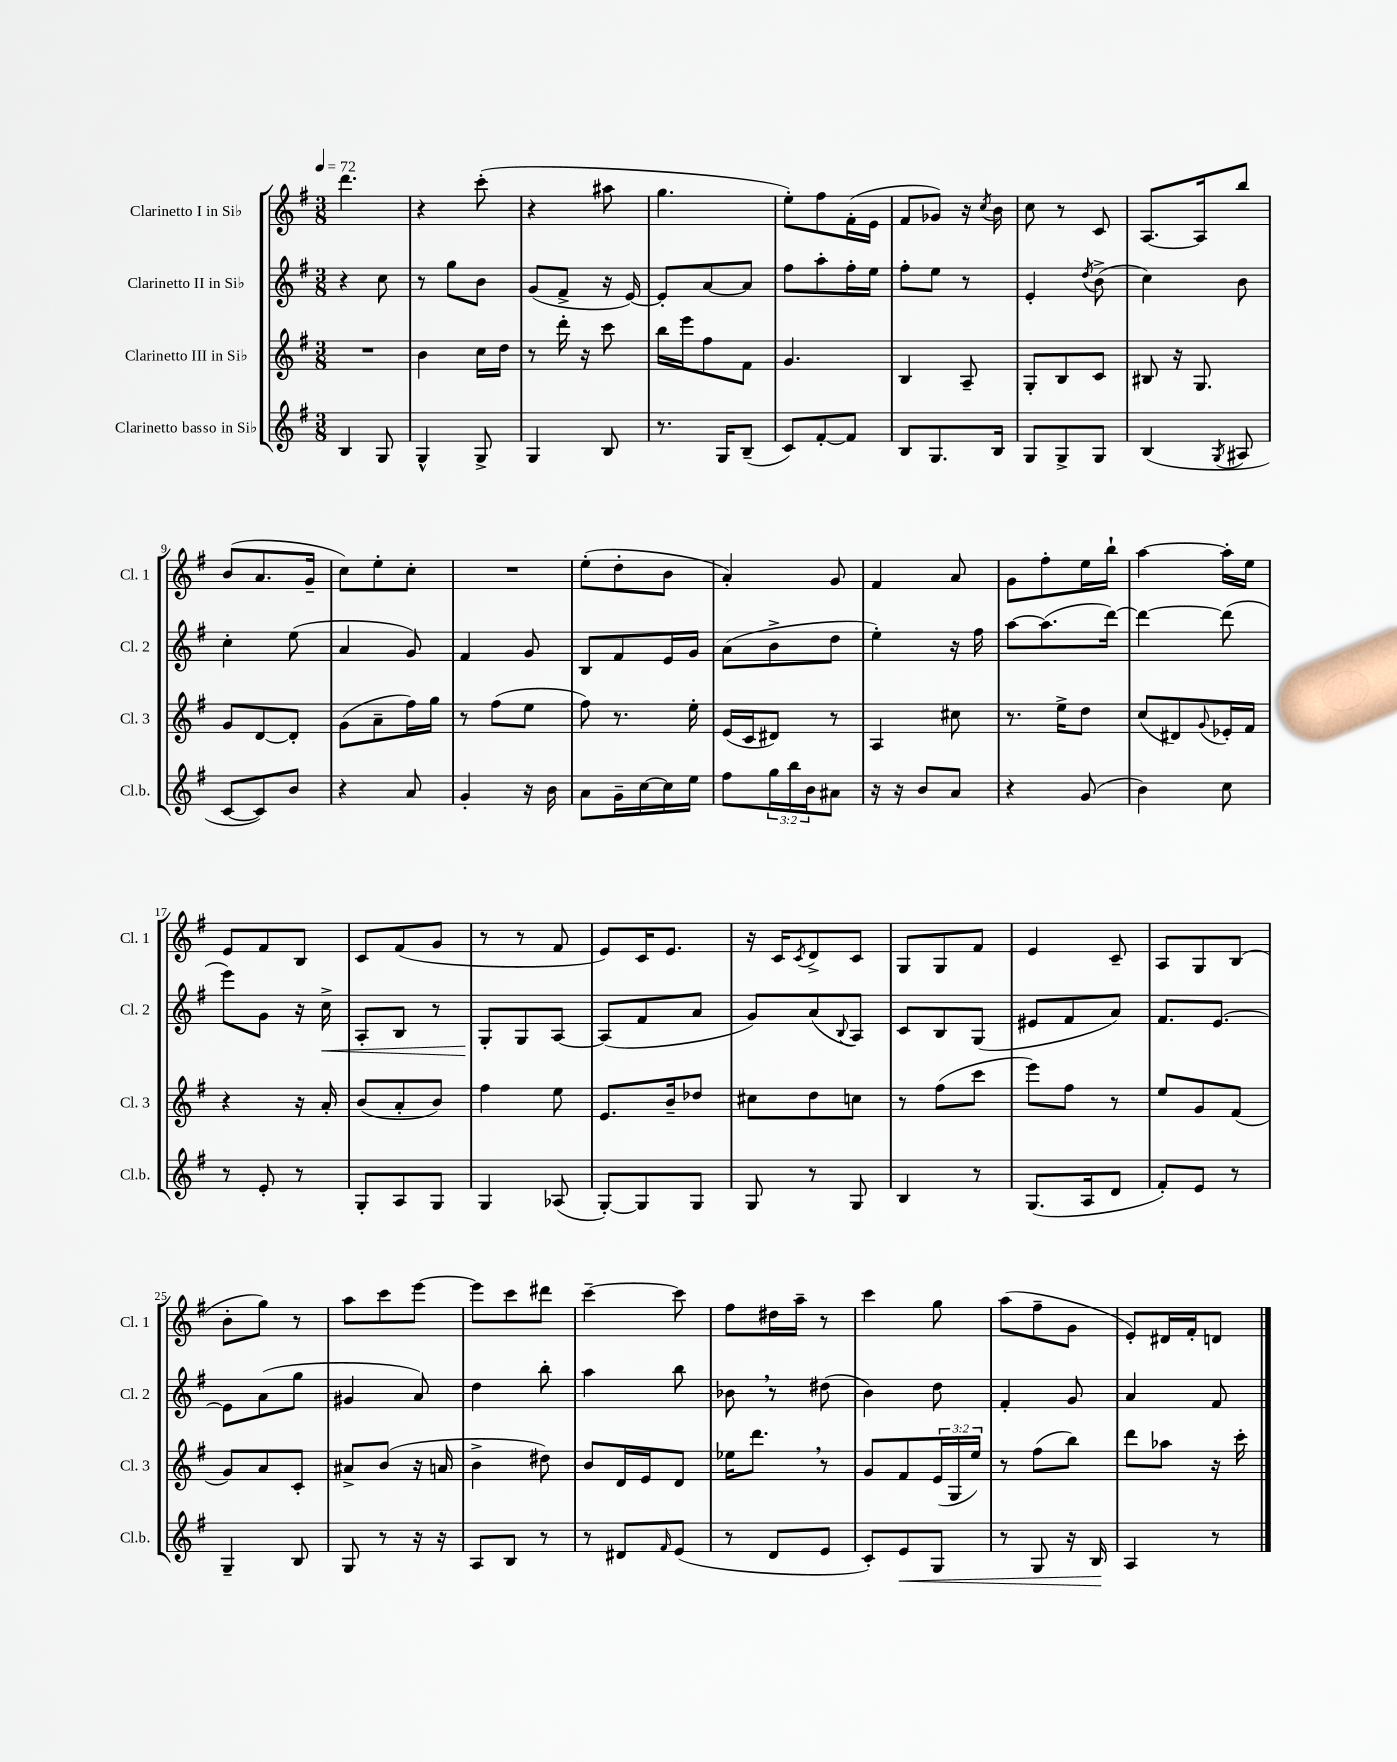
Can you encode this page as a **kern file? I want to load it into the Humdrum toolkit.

**kern	**kern	**kern	**kern
*staff4	*staff3	*staff2	*staff1
*clefG2	*clefG2	*clefG2	*clefG2
*k[f#]	*k[f#]	*k[f#]	*k[f#]
*M3/8	*M3/8	*M3/8	*M3/8
*MM72	*MM72	*MM72	*MM72
4B	4.r	4r	4.ddd
8G	.	8cc	.
=	=	=	=
4G^^	4b	8r	4r
.	.	8gg	.
8G^	16cc	8b	(8ccc'
.	16dd	.	.
=	=	=	=
4G	8r	(8g	4r
.	16ddd'	8f#^	.
.	16r	.	.
8B	8ccc	16r	8aa#
.	.	[16e)	.
=	=	=	=
8.r	16bb	8e']	4.gg
.	16eee	.	.
.	8ff#	[8a	.
16G	.	.	.
(8B~	8f#	8a]	.
=	=	=	=
8c)	4.g	8ff#	8ee')
[8f#'	.	8aa'	8ff#
8f#]	.	16ff#'	(16f#'
.	.	16ee	16e
=	=	=	=
8B	4B	8ff#'	8f#
8.G	.	8ee	8g-)
.	8A~	8r	16r
.	.	.	8qcc
16B	.	.	16b
=	=	=	=
8G	8G'	4e'	8cc
8G^	8B	.	8r
.	.	8qdd	.
8G	8c	(8b^	8c
=	=	=	=
(4B	8B#	4cc)	[8.A
.	16r	.	.
.	8.G	.	16A]
8qG	.	.	.
8A#	.	8b	8bb
=	=	=	=
[8c	8g	4cc'	(8b
8c])	[8d	.	8.a
8b	8d']	(8ee	.
.	.	.	16g~
=	=	=	=
4r	(8g	4a	8cc)
.	8a~	.	8ee'
8a	16ff#)	8g)	8cc'
.	16gg	.	.
=	=	=	=
4g'	8r	4f#	4.r
.	(8ff#	.	.
16r	8ee	8g	.
16b	.	.	.
=	=	=	=
8a	8ff#)	8B	(8ee'
16g~	8.r	8f#	8dd'
[16cc	.	.	.
16cc]	.	16e	8b
16ee	16ee'	16g	.
=	=	=	=
8ff#	(16e	(8a	4a')
.	16c	.	.
24gg	8d#)	8b^	.
24bb	.	.	.
24b	.	.	.
8a#	8r	8dd	8g
=	=	=	=
16r	4A	4ee')	4f#
16r	.	.	.
8b	.	.	.
8a	8cc#	16r	8a
.	.	16ff#	.
=	=	=	=
4r	8.r	[8aa	8g
.	.	(8.aa]	8ff#'
.	16ee^	.	.
(8g	8dd	.	16ee
.	.	[16ddd)	16bb`
=	=	=	=
4b)	(8cc	4ddd_	[4aa
.	8d#)	.	.
.	8qqg	.	.
8cc	16e-'	(8ddd]	16aa']
.	16f#	.	16ee
=	=	=	=
8r	4r	8eee)	8e
8e'	.	8g	8f#
8r	16r	16r	8B
.	16a'	16cc^	.
=	=	=	=
8G'	(8b	8A'	8c
8A	8a'	8B	(8f#
8G	8b)	8r	8g
=	=	=	=
4G	4ff#	8G'	8r
.	.	8G	8r
(8A-	8ee	[8A	8f#
=	=	=	=
[8G')	8.e	(8A]	8e)
8G]	.	8f#	16c
.	16b~	.	8.e
8G	8dd-	8a	.
=	=	=	=
8G	8cc#	8g)	16r
.	.	.	16c
.	.	.	8qc
8r	8dd	(8a	8d^
.	.	8qqB	.
8G	8cc	8A)	8c
=	=	=	=
4B	8r	8c	8G
.	(8ff#	8B	8G
8r	8ccc	(8G	8f#
=	=	=	=
(8.G	8eee)	8e#	4e
.	8ff#	8f#	.
16A	.	.	.
8d	8r	8a)	8c~
=	=	=	=
8f#')	8ee	8.f#	8A
8e	8g	.	8G
.	.	[8.e	.
8r	(8f#	.	(8B
=	=	=	=
4G~	8g)	8e]	8b'
.	8a	(8a	8gg)
8B	8c'	8gg	8r
=	=	=	=
8G	8a#^	4g#	8aa
8r	(8b	.	8ccc
16r	16r	8a)	[8eee
16r	16a	.	.
=	=	=	=
8A	4b^	4dd	8eee]
8B	.	.	8ccc
8r	8dd#)	8bb'	8ddd#
=	=	=	=
8r	8b	4aa	[4ccc~
8d#	16d	.	.
.	16e	.	.
16qqf#	.	.	.
(8e	8d	8bb	8ccc]
=	=	=	=
8r	16ee-	8b-	8ff#
.	8.ddd	.	.
8d	.	8r	16dd#
.	.	.	16aa~
8e	8r	(8dd#	8r
=	=	=	=
8c')	8g	4b)	4ccc
8e	8f#	.	.
8G	(24e	8dd	8gg
.	24G	.	.
.	24ee)	.	.
=	=	=	=
8r	8r	4f#'	(8aa
8G	(8ff#	.	8ff#~
16r	8bb)	8g	8g
16B	.	.	.
=	=	=	=
4A	8ddd	4a	8e')
.	8aa-	.	16d#
.	.	.	16f#'
8r	16r	8f#	8d
.	16ccc'	.	.
==	==	==	==
*-	*-	*-	*-
